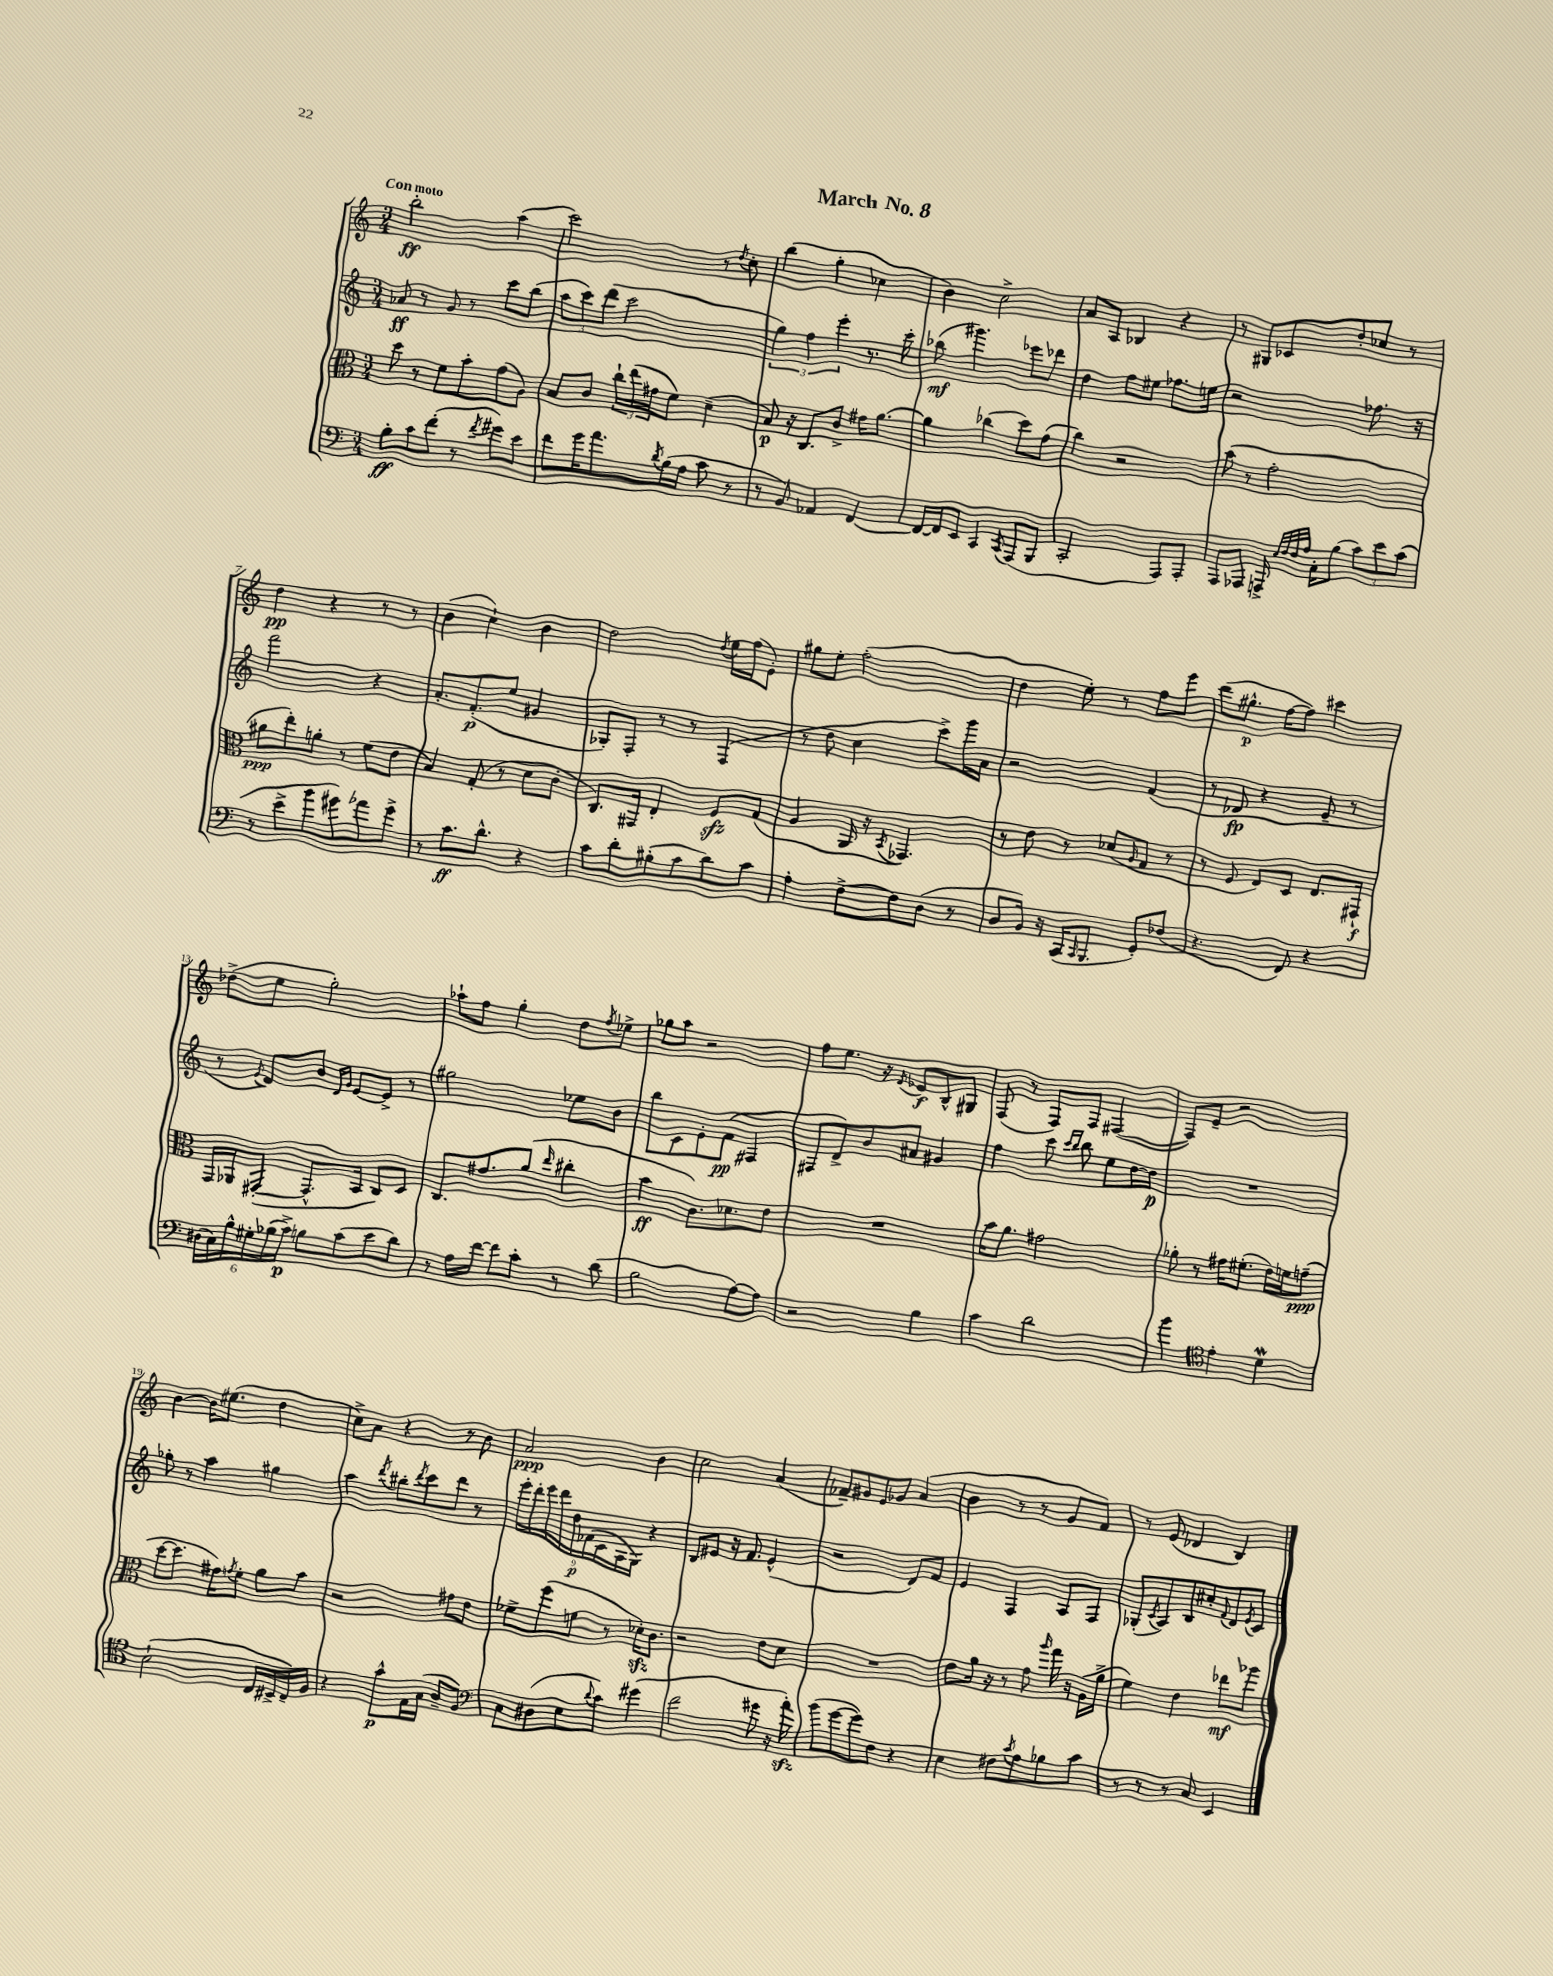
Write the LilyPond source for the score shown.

\header { title = "March No. 8" }
<<
\new StaffGroup <<
\new Staff = "s0" {
    \clef treble \key c \major \numericTimeSignature \time 3/4 \tempo "Con moto"
    b''2-.\ff a''4( |
    c'''2) r8 \acciaccatura { d''8 } c''8-. |
    b''4( g''4-. ces''4 |
    b'4) c''2-> |
    a'8 a8 bes4 r4 |
    r8 gis8 ces'8 d''8-. ces''8 r8 |
    d''4\pp r4 r8 r8 |
    b'4( c''4-!) b'4 |
    d''2 \acciaccatura { d''8 } e''16 f''16( e'8-.) |
    gis''8 e''8-. f''2-.( |
    d''4 e''8-.) r8 f''8 e'''8 |
    d'''8( gis''8.-^\p f''16~ f''8) cis'''4 |
    des''8->( e''8 g''2-.) |
    aes''8-! f''8 g''4-. d''8 \acciaccatura { f''8 } ees''8-> |
    ges''8 a''8 r2 |
    f''8 e''8. r16 \acciaccatura { d'8 } ees'8\f b8-^ gis8 |
    f8( r8 f8) f8 fis4~( |
    fis8) e'8-- r2 |
    b'4~ b'16 eis''8.( d''4 |
    c''8->) a'8 r4 r8 b'8 |
    a'2\ppp b'4 |
    c''2 a'4( |
    fes'8--) gis'8 e'8 ges'8 a'4( |
    b'4 r8 r8 g'8 f'8) |
    r8 e'8( des'4 b4) \bar "|." |
}
\new Staff = "s1" {
    \clef treble \key c \major \numericTimeSignature \time 3/4
    aes'8\ff r8 g'8 r8 c'''8 b''8( |
    \tuplet 3/2 { a''8 c'''8) d'''8( } c'''2 |
    \tuplet 3/2 { g''4) f''4 e'''4-. } r8. c'''16-. |
    bes''8\mf( gis'''4.) ees'''8 des'''8 |
    d''4 f''8 eis''8 fes''8. e''16 |
    r2 fes''8. r16 |
    f'''2 r4 |
    a'8.-. f'8.-.\p( e''8 gis'4 |
    ges8-.) f8-. r8 r8 f4( |
    r8 d''8 c''4 c'''8->) g'''16 a'16 |
    r2 f'4( |
    r8 des'8\fp r4 e'8-- r8 |
    r8 \acciaccatura { e'8 } d'8) b'8 \grace { d'16 g'16 } e'8~ e'8-> r8 |
    gis''2 ees''8 b'8 |
    b''8 c'8 e'8-. f'8\pp( fis4 |
    fis8 d'8->) b'8 ais'8 gis'4 |
    f''4 c'''8 \grace { c'''16 b''16 } b''8 e''8 d''16~ d''16\p |
    R2. |
    ges''8-. r8 a''4 gis''4 |
    a''4 \acciaccatura { d'''8 } bis''8-. \acciaccatura { d'''8 } c'''8 d'''8 r8 |
    \tuplet 9/8 { e'''16-. d'''16-. e'''16 d'''16 d''16\p fes'16( c'16 a16 g16) } r4 |
    b8 eis'8 r16 f'8. eis'4-^( |
    r2 d'8) f'8 |
    e'4 f4 a8 f8 |
    ges8-.( \acciaccatura { c'8 } a8) b8 cis''8-. \appoggiatura { f'8 } d'8 \acciaccatura { e'8 } c'8 \bar "|." |
}
\new Staff = "s2" {
    \clef alto \key c \major \numericTimeSignature \time 3/4
    d''8 r8 f'8 b'8-. g'8( a8) |
    b8 c'8 \tuplet 3/2 { c''16-! e''16( gis'16 } f'8) d'4--( |
    b8\p) r16 c8. c'8-> gis'16 a'8.~ |
    a'4 ces''4( d''8) g'8( |
    c''4) r2 |
    b'8( r8 g'2-. |
    ais'8\ppp e''8-.) a'8-. r8 f'8( e'8 |
    b4) g8-.( r8 d'8 c'8-. |
    c8.) gis,16 e4-. f8\sfz g8( |
    a4 a,16 r16 \acciaccatura { b,8 } ges,4.) |
    r8 e'8 r8 des'8( \grace { a16 } g8 r8 |
    r8 f8 e8) d8 e8. gis,16-!\f |
    g,16 aes,16 gis,8~-.( gis,8.-^ b,16 c8) d8 |
    c8. gis'8. a'8( \grace { e''16 } cis''4-. |
    b'4\ff c'8.) des'8. e'8 |
    R2. |
    b'16 a'8. gis'2 |
    aes'8-. r8 gis'16 fis'8.-.( e'16) f'16 g'8--\ppp( |
    d''8~ d''8. gis'16) \acciaccatura { g'8 } f'8-. a'8 b'8 |
    r2 gis'8 e'8 |
    fes'8-> f''8( f'8 r8 des'16-.\sfz) c'8. |
    r2 e'8 d'8 |
    R2. |
    e'8 a'16 r16 r8 g'8 \grace { a''16 } g''16 r16 a16( a'16-> |
    f'4) e'4 ees''8\mf aes''8 \bar "|." |
}
\new Staff = "s3" {
    \clef bass \key c \major \numericTimeSignature \time 3/4
    b8-.\ff c'8 f'8-.( r8 \acciaccatura { f'8 } gis'8) e'8 |
    f'8 g'16 a'8. \acciaccatura { d'8 } b16( a16 c'8 r8 |
    r8 b,8) aes,4 f,4~ |
    f,16~ f,16 e,8 c,4 \acciaccatura { c,8 } a,,8( b,,8 |
    c,2-. a,,8) a,,8-. |
    a,,8 aes,,8 a,,16-> \grace { e32 f32 f32 a32 } c16-. b8( \tuplet 3/2 { c'8) e'8 c'8( } |
    r8 e'8-> b'8 gis'8) aes'8 gis'8-> |
    r8 c'8.\ff d'8.-^ r4 |
    c'8 d'8-. bis8-.( c'8 d'8) c'8 |
    a4-. f8~-> f8 d8( r8 |
    d8 b,16) r16 c,16( \grace { c,16 } b,,8. g,8-.) fes8( |
    r4. f,8) r4 |
    \tuplet 6/4 { dis16( c16) b16-^ gis16-. bes16( c'16->\p) } b8 c'8( e'8 d'8) |
    r8 a16 f'16~ f'8 c'8-. r8 d'8( |
    b2 a8~) a8 |
    r2 b4 |
    c'4 d'2 |
    b'4 \clef tenor e'4-. d'4\mordent |
    b2-!( c16 bis,16-> c16--) f16 |
    r4 g'8-^\p e16 g16( a8-- f8) |
    \clef bass c8 dis8( e8 \appoggiatura { d'8 } c'8) gis'4( |
    f'2 gis'8 r16 a'16-.\sfz) |
    b'8( g'8~ g'8) f8 r4 |
    e4 fis8 \acciaccatura { c'8 } a8 bes8 c'8 |
    r8 r8 r8 c8 e,4 \bar "|." |
}
>>
>>
